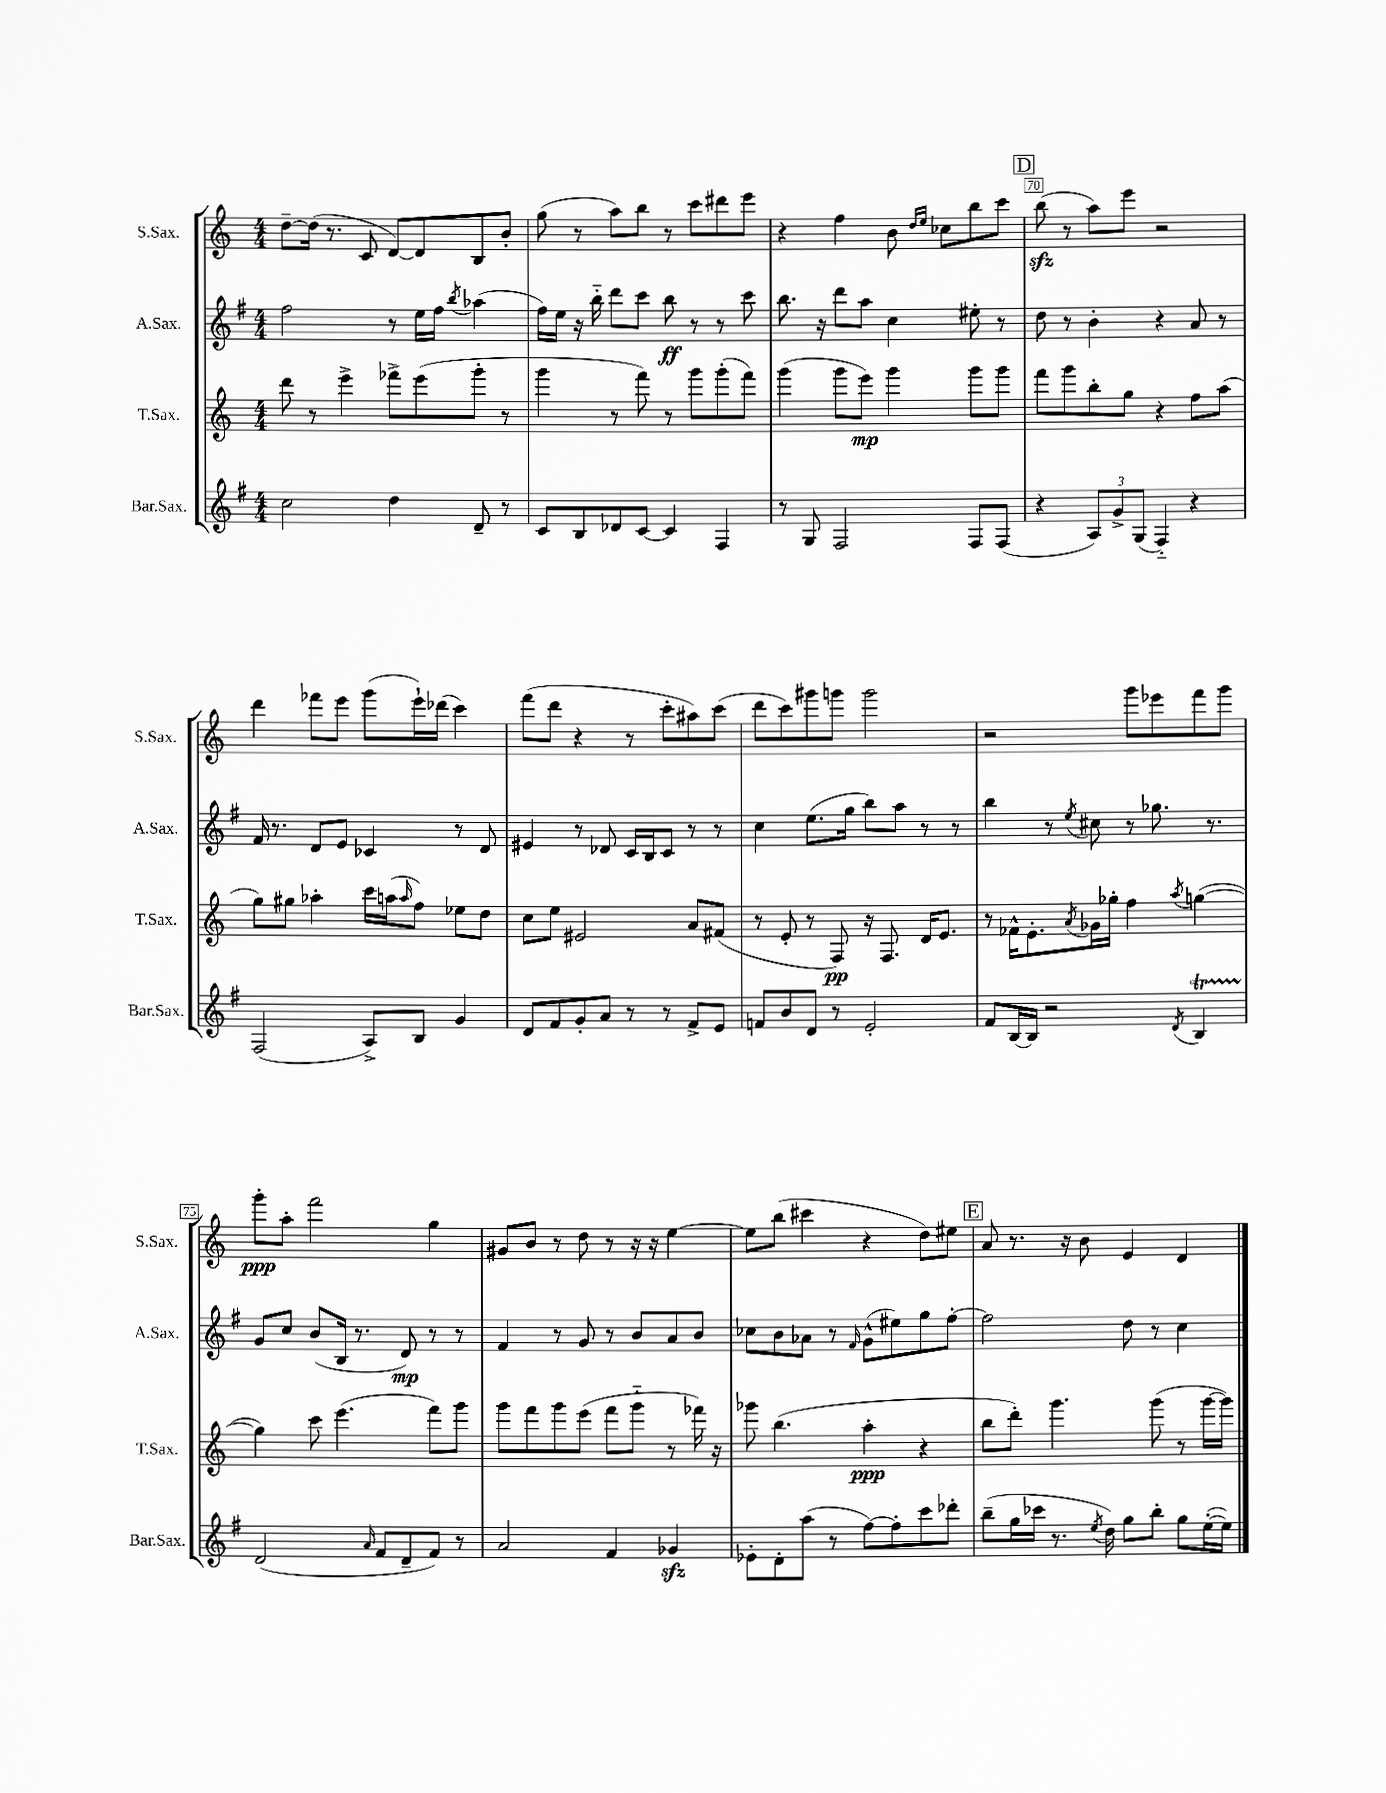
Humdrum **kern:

**kern	**kern	**kern	**kern
*staff4	*staff3	*staff2	*staff1
*clefG2	*clefG2	*clefG2	*clefG2
*k[f#]	*k[]	*k[f#]	*k[]
*M4/4	*M4/4	*M4/4	*M4/4
2cc	8ddd	2ff#	[8dd~
.	8r	.	(16dd]
.	.	.	8.r
.	4eee^	.	.
.	.	.	8c
4dd	8fff-^	8r	[8d)
.	(8eee	16ee	8d]
.	.	16ff#	.
.	.	8qbb	.
8d~	8ggg'	(4aa-	8B
8r	8r	.	8b'
=	=	=	=
8c	4ggg	16ff#)	(8gg
.	.	16ee	.
8B	.	16r	8r
.	.	16bb'~	.
8d-	8r	8ddd	8aa)
[8c	8fff)	8ccc	8bb
4c]	8r	8bb	8r
.	8ggg	8r	8ccc
4F#	(8ggg'	8r	8ddd#
.	8fff)	8ccc	8eee
=	=	=	=
8r	(4ggg	8.bb	4r
8G	.	.	.
.	.	16r	.
2F#	8ggg	8ddd	4ff
.	8eee)	8aa	.
.	4ggg	4cc	8b
.	.	.	16qqdd
.	.	.	16qqee
.	.	.	8cc-
8F#	8ggg	8ee#'	8bb
(8F#	8ggg	8r	8ccc
=	=	=	=
4r	8fff	8dd	(8bb
.	8ggg	8r	8r
12A)	8bb'	4b'	8aa)
12g^	.	.	.
.	8gg	.	8eee
(12G	.	.	.
4F#'~)	4r	4r	2r
4r	8ff	8a	.
.	(8aa	8r	.
=	=	=	=
(2F#	8gg)	16f#	4ddd
.	.	8.r	.
.	8gg#	.	.
.	4aa-'	8d	8fff-
.	.	8e	8eee
8A^)	16ccc	4c-	(8ggg
.	(16aa	.	.
.	16qqaa	.	.
8B	8ff)	.	16eee`)
.	.	.	(16ddd-
4g	8ee-	8r	4ccc)
.	8dd	8d	.
=	=	=	=
8d	8cc	4e#	(8fff
8f#	8ee	.	8ddd
8g'	2e#	8r	4r
8a	.	8d-	.
8r	.	16c	8r
.	.	16B	.
8r	.	8c	8ccc'
8f#^	8a	8r	8aa#)
8e	(8f#	8r	(8ccc
=	=	=	=
8f	8r	4cc	8ddd
8b	8e'	.	8ccc)
8d	8r	(8.ee	8ggg#
8r	8F)	.	8ggg
.	.	16gg	.
2e'	16r	8bb)	2ggg
.	8.F	.	.
.	.	8aa	.
.	16d	8r	.
.	8.e	.	.
.	.	8r	.
=	=	=	=
8f#	8r	4bb	2r
[16B	16f-^^	.	.
16B]	8.e'	.	.
2r	.	8r	.
.	8qa	8qee	.
.	16g-	8cc#	.
.	16gg-'	.	.
.	4ff	8r	8ggg
.	.	8.gg-	8eee-
8qd	8qaa	.	.
4B	([4gg	.	8fff
.	.	8.r	.
.	.	.	8ggg
=	=	=	=
(2d	4gg])	8g	8ggg'
.	.	8cc	8aa'
.	8ccc	(8b	2fff
.	(4.eee	16B	.
.	.	8.r	.
16qqa	.	.	.
8f#	.	.	.
8d~	.	8d)	.
8f#)	8fff)	8r	4gg
8r	8ggg	8r	.
=	=	=	=
2a	8ggg	4f#	8g#
.	8fff	.	8b
.	8ggg	8r	8r
.	(8eee	8g	8dd
4f#	8fff	8r	8r
.	8ggg'~	8b	16r
.	.	.	16r
4g-	8r	8a	[4ee
.	16fff-)	8b	.
.	16r	.	.
=	=	=	=
8e-'	8ggg-	8cc-	8ee]
8d'	(4.bb	8b	(8bb
(8aa	.	8a-	4ccc#
8r	.	8r	.
.	.	16qqf#	.
[8ff#)	4aa'	(8g^^	4r
8ff#']	.	8ee#)	.
8ccc	4r	8gg	8dd)
8ddd-'	.	[8ff#'	8ee#
=	=	=	=
(8bb~	8bb	2ff#]	8a
16gg	8ddd')	.	8.r
16ccc-	.	.	.
8.r	4.ggg	.	.
.	.	.	16r
.	.	.	8b
8qee	.	.	.
16dd)	.	.	.
8gg	.	8dd	4e
8bb'	(8ggg	8r	.
8gg	8r	4cc	4d
([16ee'	[16ggg	.	.
16ee])	16ggg])	.	.
==	==	==	==
*-	*-	*-	*-
